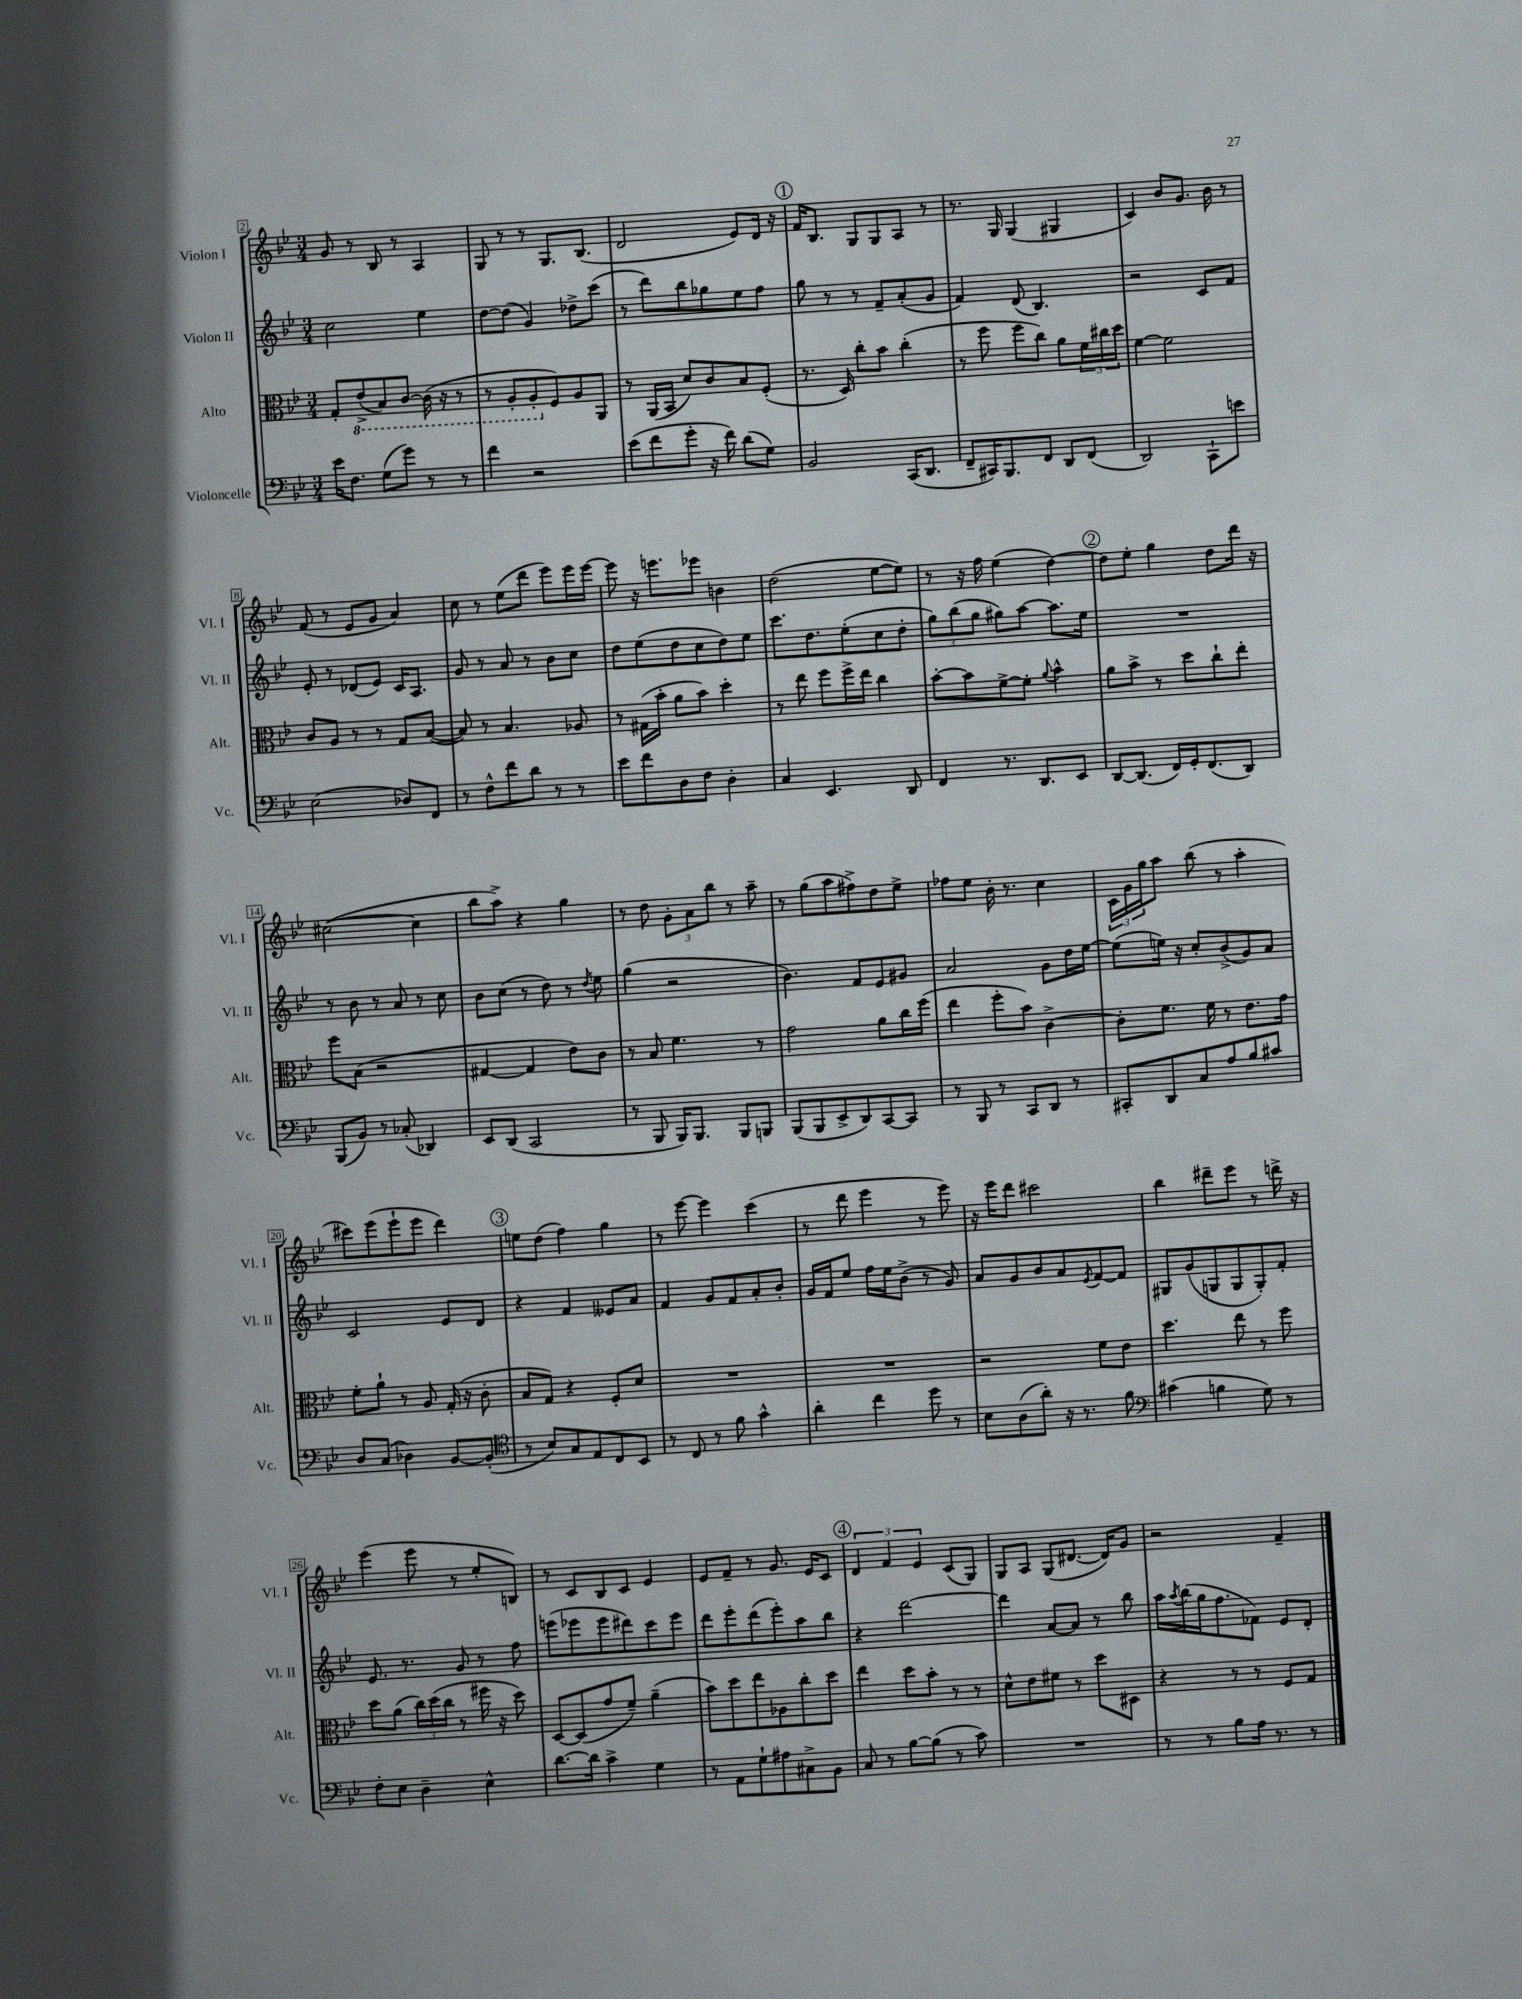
<<
\new StaffGroup <<
\new Staff = "s0" \with { instrumentName = "Violon I" shortInstrumentName = "Vl. I" } {
    \clef treble \key bes \major \numericTimeSignature \time 3/4
    g'8 r8 bes8 r8 a4 |
    g8 r8 r8 g8. bes8.( |
    d'2 ees'8) d'16 r16 |
    \mark \markup { \circle "1" } f'16 bes8. g8 g8 a8 r8 |
    r8. g16 g4( gis4 |
    c'4) bes'8 g'8. bes'16 r8 |
    f'8( r8 ees'8 g'8 a'4) |
    c''8 r8 ees''8( d'''8 ees'''8) ees'''16 ees'''16~ |
    ees'''8 r16 e'''8. ees'''8 b'4 |
    d''2( ees''8~ ees''8) |
    r8 r16 f''16 ees''4( d''4~) |
    \mark \markup { \circle "2" } d''8 ees''8-. g''4 d''8 d'''16 r16 |
    cis''2~( cis''4 |
    bes''8 a''8->) r4 g''4 |
    r8 d''8 \tuplet 3/2 { g'8-. a'8 bes''8 } r8 a''8-- |
    r8 g''8( a''8 fis''8->) d''8 ees''8-> |
    fes''8 ees''8 bes'16-. r8. c''4 |
    \tuplet 3/2 { c'16 g'16 g''16 } a''8 bes''8( r8 a''4-. |
    cis'''8) ees'''8( ees'''8-! ees'''8 d'''4) |
    \mark \markup { \circle "3" } e''8 d''8( f''4) g''4 |
    r8 ees'''8~ ees'''4 c'''4( |
    r8 d'''8 ees'''4 r8 ees'''8) |
    r16 ees'''16 d'''8 cis'''2 |
    bes''4 dis'''8-- ees'''8 r8 d'''16-> r16 |
    ees'''4( ees'''8 r8 ees''8-. b8) |
    r8 c'8 bes8 c'8 ees'4 |
    ees'8 f'8-- r8 g'8. ees'16 c'8 |
    \mark \markup { \circle "4" } \tuplet 3/2 { d'4 f'4 ees'4 } c'8( g8) |
    g8 a8 g8( dis'8.~ dis'16) g'8 |
    r2 f'4-- \bar "|." |
}
\new Staff = "s1" \with { instrumentName = "Violon II" shortInstrumentName = "Vl. II" } {
    \clef treble \key bes \major \numericTimeSignature \time 3/4
    c''2 ees''4 |
    d''8~ d''8( g'4) des''8-> c'''8( |
    r8 d'''8) bes''8 ges''8 ees''8 f''8 |
    \mark \markup { \circle "1" } g''8 r8 r8 f'8-- a'8-.( g'8 |
    f'4) d'8( bes4.) |
    r2 c'8 f'8 |
    ees'8-. r8 des'8( ees'8) c'16 a8. |
    g'8 r8 a'8 r8 bes'8 c''8 |
    d''8 ees''8( d''8 c''8 d''8) ees''8 |
    c'''8. d''8. ees''8-.( c''8 d''8-. |
    \tuplet 3/2 { g''8) bes''8( g''8 } gis''8) a''8~ a''8. ees''16 |
    \mark \markup { \circle "2" } R2. |
    r8 bes'8 r8 a'8 r8 c''8 |
    bes'8 c''8( r8 d''8) r8 \acciaccatura { d''8 } ees''8 |
    g''4( r2 |
    bes'4.) f'8 ees'8 gis'8 |
    a'2 g'8 d''16 ees''16~ |
    ees''8( e''16) r16 c''8-. bes'8->( g'8) a'8 |
    c'2 ees'8 d'8 |
    \mark \markup { \circle "3" } r4 f'4 eeses'8 a'8 |
    f'4 g'8 f'8 a'8-. bes'8-. |
    g'16 f'16 ees''8 f''16 ees''16 bes'8->( r8 g'8) |
    a'8 g'8 bes'8 a'8 \acciaccatura { ees'8 } f'8~ f'8 |
    gis8 g'8( g8 g8 g8-.) f'8-. |
    ees'8. r8. g'8 r8 f''8 |
    e'''8( ees'''8 ees'''8 dis'''8) c'''8 ees'''8 |
    d'''8 ees'''8-. d'''8( ees'''8-.) a''8 bes''8 |
    \mark \markup { \circle "4" } r4 d'''2~ |
    d'''4 a'8~ a'8 r8 bes''8 |
    a''16 \acciaccatura { a''8 } bes''16( g''16 f''8. fes'8) ees'8 d'8-. \bar "|." |
}
\new Staff = "s2" \with { instrumentName = "Alto" shortInstrumentName = "Alt." } {
    \clef alto \key bes \major \numericTimeSignature \time 3/4
    g8-. \ottava #-1 ees8->( bes,8) c8~ c16( r16 r8 |
    r8 a,8-. a,8-. \ottava #0 f8) a8 a,8 |
    r8 a,16( bes,16 d'8) c'8 bes8 f8-.( |
    \mark \markup { \circle "1" } r8. d16) c''8-. bes'8 c''4-.( |
    r8 f''8 f''8 c''8) a'8 \tuplet 3/2 { f'16 cis''16 d''16 } |
    f'4~ f'2 |
    c'8 a8 r8 r8 g8 bes8~( |
    bes8) r8 bes4. aes8 |
    r8 gis16( bes'16-. a'8 bes'8) d''4-. |
    r8 ees''8 f''8 f''16-> ees''16 c''4 |
    bes'8~-. bes'8 f'8~-> f'8-. \appoggiatura { a'8 } bes'4-^ |
    \mark \markup { \circle "2" } a'8 bes'8-> r8 d''8 c''8-! ees''8-. |
    f''8 bes8( r2 |
    gis4~ gis4 ees'8) c'8 |
    r8 bes8 f'4. r8 |
    g'2 a'8 c''16 f''16( |
    ees''4 f''8-. bes'8) c'4~-> |
    c'8-. f'8. f'16 r8 ees'8. g'16 |
    f'8-. a'8-! r8 a8 g16-.( r16 c'8-. |
    \mark \markup { \circle "3" } bes8 g8) r4 f8-. d'8 |
    R2. |
    R2. |
    r2 f'8 ees'8 |
    d''4. ees''8 r8 f''8 |
    d''8 a'8( \tuplet 3/2 { c''16) d''16( c''16 } r8 fis''16 r16 d''8) |
    d8~ d8( g'8 f'8--) a'4--( |
    bes'8) d''8 ees''8 aes8 c''8-. d''8 |
    \mark \markup { \circle "4" } ees''4 d''8 bes'8-. r8 r8 |
    d'8-^ ees'8 fis'8 r8 d''8 dis8 |
    r4 r8 r8 f8 g8 \bar "|." |
}
\new Staff = "s3" \with { instrumentName = "Violoncelle" shortInstrumentName = "Vc." } {
    \clef bass \key bes \major \numericTimeSignature \time 3/4
    ees'16 f8. g8( g'8) r8 r8 |
    f'4 r2 |
    ees'8( f'8 g'8-. r16 f'16) d'8( g8) |
    \mark \markup { \circle "1" } bes,2 c,16( d,8. |
    f,8-- cis,16) bes,,8. f,8 d,8 f,8( |
    d,2) c,8-! e'8 |
    ees2( des8) f,8 |
    r8 f8-^ f'8 d'8 r8 r8 |
    ees'8 f'8 d8 f8 d4-. |
    c4 ees,4. d,8 |
    f,4 r8. d,8. ees,8 |
    \mark \markup { \circle "2" } d,8~ d,8.( f,16) g,16-. f,8.( d,8) |
    bes,,8( bes,8) r8 ces8-.( des,4) |
    ees,8 d,8( c,2 |
    r8 bes,,8 bes,,16) bes,,8. bes,,8 b,,8 |
    bes,,8( bes,,8 ees,8-> d,8) c,8~ c,8 |
    r8 bes,,8 r8 c,8 d,8 r8 |
    cis,8-. d,8 c8 a8 bes8 cis'8 |
    d8 c8( des4) bes,8~ bes,8-.( |
    \mark \markup { \circle "3" } \clef tenor r8 bes8) g8 ees8 c8 bes,8 |
    r8 c8 r8 f'8 g'4-^ |
    a'4-. c''4 d''8 r8 |
    bes8 a8( a'8-.) r16 r8. f'8 |
    \clef bass cis'4( b4 g8) r8 |
    f8-. ees8 d4-- ees4-^ |
    d'8.~ d'16 c'4-> g4 |
    r8 a,8 g8-! ais8 cis8-> bes,8 |
    \mark \markup { \circle "4" } c8 r8 bes8~ bes8( r8 c'8) |
    R2. |
    r8 r8 bes8 a16 r8. r8 \bar "|." |
}
>>
>>
\layout { \context { \Score currentBarNumber = #2 \override BarNumber.stencil = #(make-stencil-boxer 0.1 0.3 ly:text-interface::print) } }
